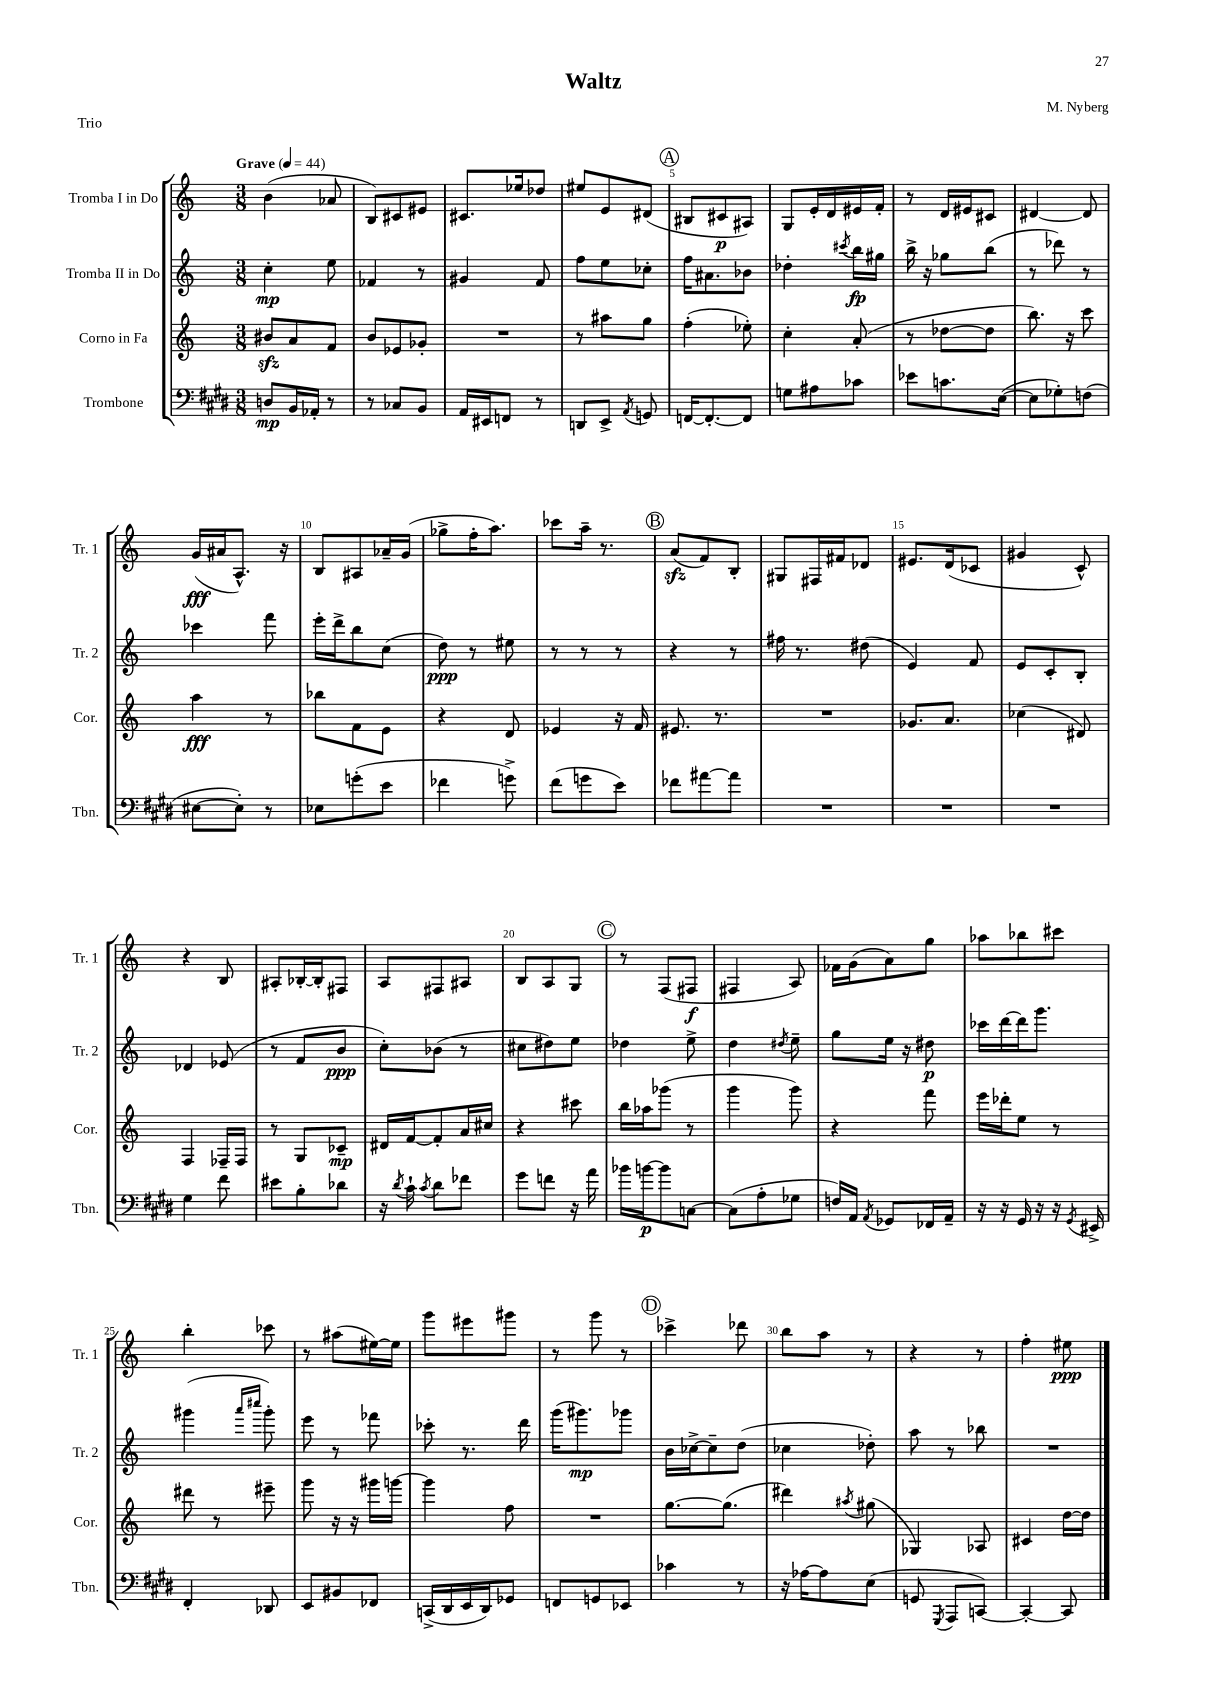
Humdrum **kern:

**kern	**kern	**kern	**kern
*staff4	*staff3	*staff2	*staff1
*clefF4	*clefG2	*clefG2	*clefG2
*k[f#c#g#d#]	*k[]	*k[]	*k[]
*M3/8	*M3/8	*M3/8	*M3/8
*MM44	*MM44	*MM44	*MM44
8D	8b#	4cc'	(4b
16BB	8a	.	.
16AA-'	.	.	.
8r	8f	8ee	8a-
=	=	=	=
8r	8b	4f-	8B)
8C-	8e-	.	8c#
8BB	8g-'	8r	8e#
=	=	=	=
16AA	4.r	4g#	8.c#
16EE#	.	.	.
8FF	.	.	.
.	.	.	16ee-
8r	.	8f	8dd-
=	=	=	=
8DD	8r	8ff	8ee#
8EE^	8aa#	8ee	8e
8qAA	.	.	.
8GG	8gg	8cc-'	(8d#
=	=	=	=
[16FF	(4ff'	16ff	8B#
8.FF'_	.	8.a#	.
.	.	.	8c#
8FF]	8ee-')	8b-	8A#)
=	=	=	=
8G	4cc'	4dd-'	8G
8A#	.	.	16e'
.	.	.	16d
.	.	8qccc#	.
8c-	(8a'	16bb	16e#
.	.	16gg#	16f'
=	=	=	=
8e-	8r	16bb^	8r
.	.	16r	.
8.c	[8dd-	8gg-	16d
.	.	.	16e#
.	8dd-]	(8bb	8c#
([16E	.	.	.
=	=	=	=
8E]	8.bb)	8r	[4d#
8G-')	.	8ddd-)	.
.	16r	.	.
(8F	8ccc	8r	8d#]
=	=	=	=
[8E#	4aa	4ccc-	(16g
.	.	.	16a#
8E#'])	.	.	8.A^^)
8r	8r	8fff	.
.	.	.	16r
=	=	=	=
8E-	8bb-	16eee'	8B
.	.	16ddd^	.
(8g'	8f	8bb	8A#
8e	8e	(8cc	16a-~
.	.	.	(16g
=	=	=	=
4f-	4r	8dd)	8gg-^
.	.	8r	16ff'
.	.	.	8.aa)
8g^)	8d	8ee#	.
=	=	=	=
(8f#	4e-	8r	8ccc-
8g	.	8r	16aa~
.	.	.	8.r
8e)	16r	8r	.
.	16f	.	.
=	=	=	=
8f-	8.e#	4r	(8a
[8a#	.	.	8f)
.	8.r	.	.
8a#]	.	8r	8B'
=	=	=	=
4.r	4.r	16ff#	8G#
.	.	8.r	.
.	.	.	16F#
.	.	.	16f#
.	.	(8dd#	8d-
=	=	=	=
4.r	8.g-	4e)	8.e#
.	8.a	.	(16d
.	.	8f	8c-
=	=	=	=
4.r	(4cc-	8e	4g#
.	.	8c'	.
.	8d#)	8B'	8c^^)
=	=	=	=
4G#	4F	4d-	4r
8f#	16F-~	(8e-	8B
.	16F-	.	.
=	=	=	=
8e#	8r	8r	8A#'
8B'	8G	8f	[16B-'
.	.	.	16B-']
8d-	8c-~	8b	8F#
=	=	=	=
16r	16d#	8cc')	8A
8qd#	.	.	.
16c#`	[16f	.	.
8qc#	.	.	.
8d#	8f']	(8b-	8F#
8f-	16a	8r	8A#
.	16cc#	.	.
=	=	=	=
8g#	4r	8cc#	8B
8f	.	8dd#)	8A
16r	8ccc#	8ee	8G
16a	.	.	.
=	=	=	=
16b-	16bb	4dd-	8r
[16b	16aa-	.	.
8b]	(8ggg-	.	(8F
[8C	8r	8ee^	8F#
=	=	=	=
(8C]	4ggg	4dd	4F#
8A'	.	.	.
.	.	8qdd#	.
8G-	8ggg)	8ee~	8A)
=	=	=	=
16F)	4r	8gg	16f-
16AA	.	.	(16g
8qAA	.	.	.
8GG-	.	16ee	8a)
.	.	16r	.
16FF-	8fff	8dd#	8gg
16AA~	.	.	.
=	=	=	=
16r	16eee	16ccc-	8aa-
16r	16ddd-'	[16ddd	.
16GG#	8ee	16ddd]	8bb-
16r	.	8.ggg	.
16r	8r	.	8ccc#
8qGG#	.	.	.
16EE#^	.	.	.
=	=	=	=
4FF#'	8ddd#	(4ggg#	4bb'
.	8r	.	.
.	.	16qqaaa	.
.	.	16qqcccc#	.
8DD-	8eee#~	8ggg#')	8ccc-
=	=	=	=
8EE	8ggg	8eee	8r
8BB#	16r	8r	(8aa#
.	16r	.	.
8FF-	16ggg#	8fff-	[16ee#)
.	[16ggg	.	16ee#]
=	=	=	=
(16CC^	4ggg]	8ccc-'	8ggg
16DD#	.	.	.
16EE	.	8.r	8eee#
16DD#)	.	.	.
8GG-	8ff	.	8ggg#
.	.	16ddd	.
=	=	=	=
8FF	4.r	(16ggg	8r
.	.	8.ggg#)	.
8GG	.	.	8ggg
8EE-	.	8ggg-	8r
=	=	=	=
4c-	[8.gg	16b	4ccc-^
.	.	[16cc-^	.
.	.	8cc-~]	.
.	(8.gg]	.	.
8r	.	(8dd	8ddd-
=	=	=	=
16r	4ddd#)	4cc-	8bb
[16A-	.	.	.
8A-]	.	.	8aa
.	8qaa#	.	.
(8E	(8gg#	8dd-')	8r
=	=	=	=
8GG	4G-)	8aa	4r
8qGGG#	.	.	.
8AAA	.	8r	.
[8CC)	8A-	8bb-	8r
=	=	=	=
4CC'_	4c#	4.r	4ff'
8CC]	[16dd	.	8ee#
.	16dd]	.	.
==	==	==	==
*-	*-	*-	*-
